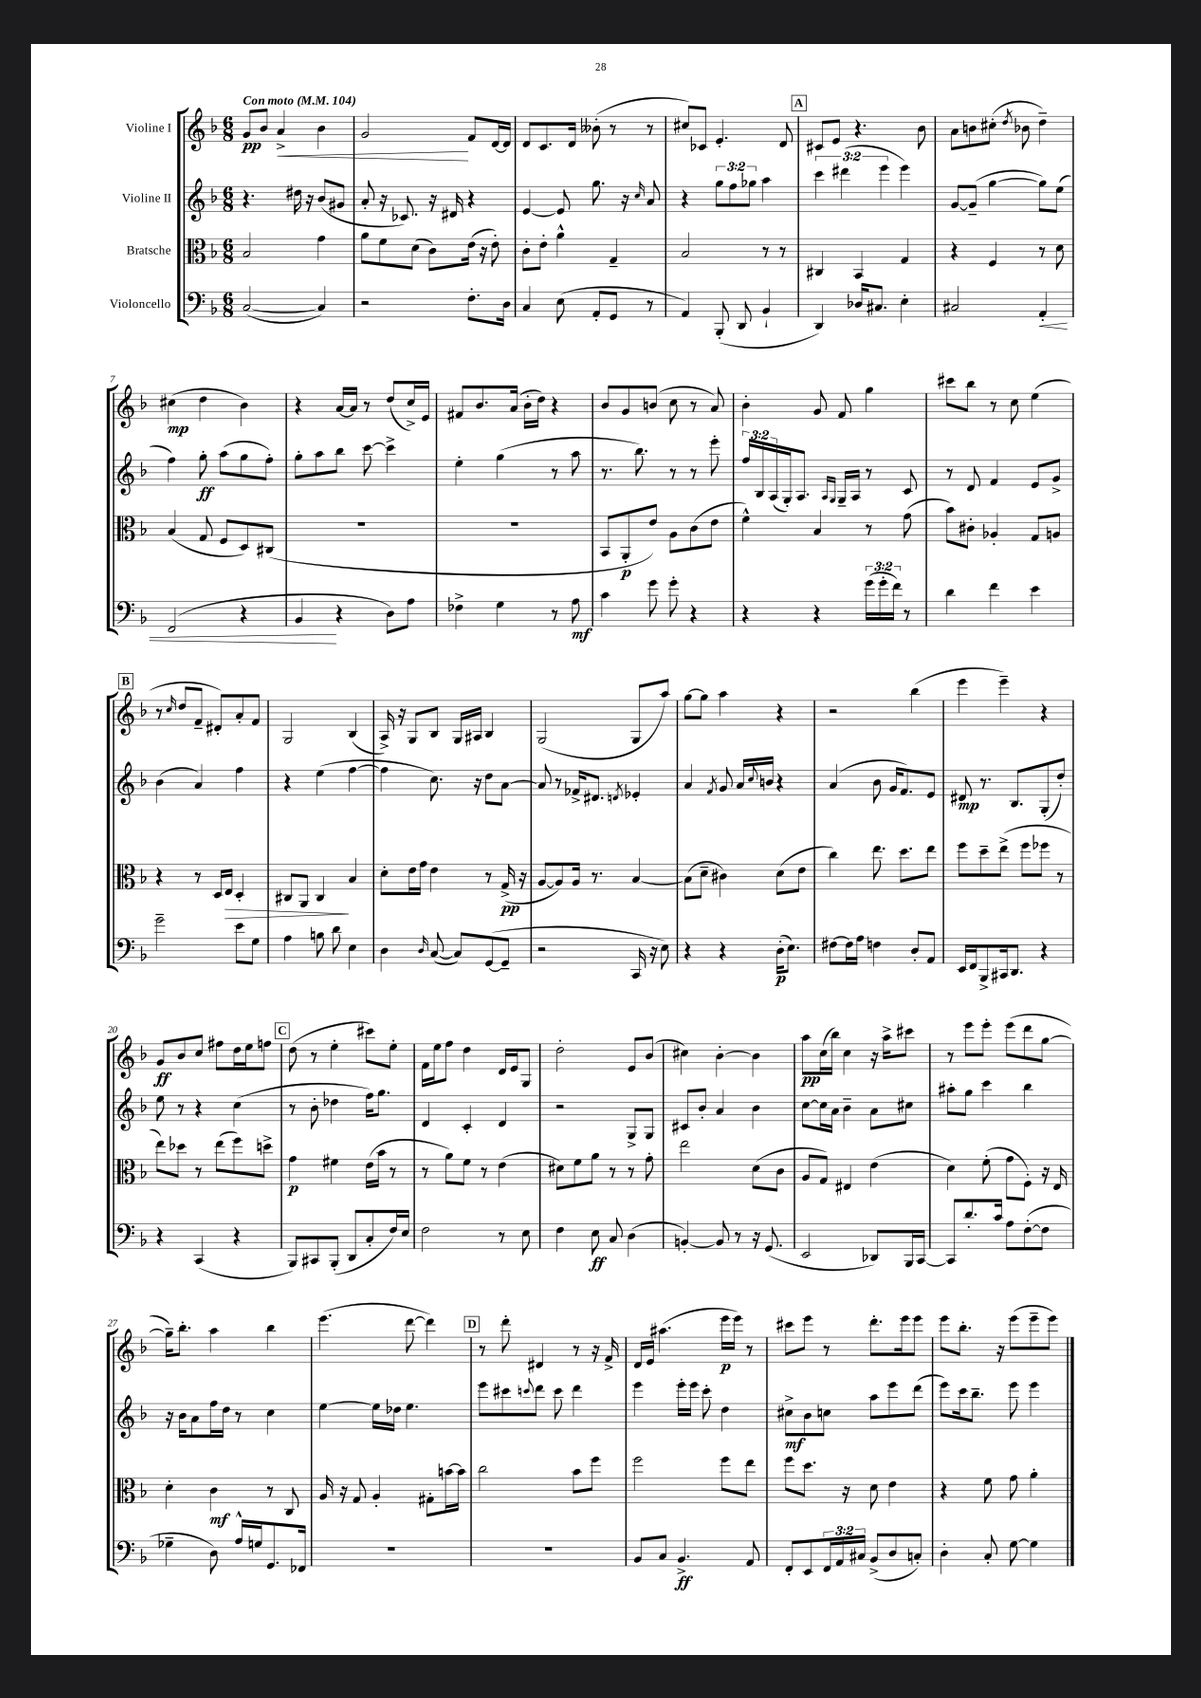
<<
\new StaffGroup <<
\new Staff = "s0" \with { instrumentName = "Violine I" } {
    \clef treble \key f \major \numericTimeSignature \time 6/8 \tempo "Con moto" 4 = 104
    g'8\pp bes'8 a'4->\< bes'4 |
    g'2\! f'8 d'16~ d'16 |
    d'8 c'8. d'16 beses'8-.( r8 r8 |
    cis''8) ces'8 e'4.-. d'8 |
    \mark \markup { \box "A" } cis'8 e'8 r4. bes'8 |
    a'8 b'8 cis''8-.( \acciaccatura { d''8 } bes'8 d''4--) |
    cis''4\mp( d''4 bes'4) |
    r4 a'16~ a'16 r8 d''8( c''16->) e'16 |
    fis'8 bes'8. a'16( bes'16-. d''16) r4 |
    bes'8 g'8 b'8( c''8 r8 a'8) |
    bes'4-. g'8 f'8 g''4 |
    cis'''8 bes''8 r8 c''8 e''4( |
    \mark \markup { \box "B" } r8 \grace { c''16 } d''8 f'8-- dis'8-.) a'8-. f'8 |
    g2 bes4( |
    a16->) r16 g8 bes8 g16 ais16 bes4 |
    g2( g8 a''8) |
    g''8~ g''8 a''4 r4 |
    r2 bes''4( |
    e'''4 e'''4--) r4 |
    g'8\ff bes'8 c''8 fis''8 d''16 e''16 f''8 |
    \mark \markup { \box "C" } d''8( r8 e''4-. cis'''8) e''8-. |
    f'16 e''16 f''8 d''4 d'16 e'16 g8 |
    d''2-. e'8 bes'8( |
    cis''4) bes'4~-. bes'4 |
    a''8\pp c''16( bes''16) c''4 r16 a''16-> cis'''8 |
    r8 e'''8 e'''8-. e'''8( d'''8 g''8~ |
    g''16--) bes''8.-. a''4 bes''4 |
    e'''4.( d'''8~ d'''4) |
    \mark \markup { \box "D" } r8 d'''8-. dis'4 r8 r16 f'16-> |
    d'16 e'16 ais''4.( e'''16\p e'''16) r8 |
    cis'''8 e'''8 r8 d'''8.-. e'''16 e'''8 |
    e'''8 bes''8.-. r16 e'''8( e'''8-- e'''8) \bar "|." |
}
\new Staff = "s1" \with { instrumentName = "Violine II" } {
    \clef treble \key f \major \numericTimeSignature \time 6/8 \override Staff.TupletNumber.text = #tuplet-number::calc-fraction-text
    r4. dis''16 r16 bes'8( gis'8 |
    a'8-. r16 ces'8.) r16 dis'16 r4 |
    e'4~ e'8 g''8. r16 \grace { c''16 } a'8 |
    r4 \tuplet 3/2 { g''8 f''8 ges''8 } a''4 |
    \mark \markup { \box "A" } \tuplet 3/2 { c'''4 dis'''4( e'''4 } e'''4) |
    g'8~ g'8--( g''4~ g''8) e''8( |
    f''4) g''8-.\ff a''8( g''8 f''8-.) |
    g''8-. a''8 bes''8 c'''8~ c'''4-> |
    e''4-. g''4( r8 a''8 |
    r8. bes''8.) r8 r8 e'''8-. |
    \tuplet 3/2 { f''16 bes16 a16( } g16-.) a8. \grace { a16 g16 } g16-- a16 r8 c'8 |
    r8 d'8 f'4 e'8 g'8-> |
    \mark \markup { \box "B" } bes'4( a'4) f''4 |
    r4 e''4( f''4~ |
    f''4 c''8.) r16 d''8 a'8~ |
    a'8 r8 fes'16-> dis'8. \acciaccatura { d'8 } ees'4-. |
    a'4 \acciaccatura { f'8 } g'8 a'16 \appoggiatura { c''8 } b'16 r4 |
    a'4( bes'8 g'16 f'8.) e'8 |
    dis'8\mp r8. bes8. g8-.( d''8-.) |
    e''8 r8 r4 c''4( |
    \mark \markup { \box "C" } r8 bes'8-. des''4 f''16) g''8. |
    d'4 c'4-. d'4 |
    r2 g8-> g8 |
    cis'8 bes'8-. a'4 bes'4 |
    c''8~ c''16 a'16 bes'4-- a'8 cis''8 |
    ais''8-. g''8 c'''4 bes''4 |
    r16 bes'16 a'8 f''16 d''16 r8 c''4 |
    e''4~ e''16 des''16 e''4. |
    \mark \markup { \box "D" } e'''8 cis'''8 \appoggiatura { c'''8 } d'''8 c'''8 d'''4 |
    e'''4 e'''16-. e'''16 c'''8-. d''4 |
    cis''8->\mf bes'8 c''8 a''8 e'''8 d'''8( |
    e'''8) c'''16 bes''8.-- e'''8 e'''4 \bar "|." |
}
\new Staff = "s2" \with { instrumentName = "Bratsche" } {
    \clef alto \key f \major \numericTimeSignature \time 6/8
    bes2 g'4 |
    a'8 f'8 d'8( c'8) e'16( r16 e'8-.) |
    c'8-. e'8-. a'4-^ g4-- |
    bes2 r8 r8 |
    \mark \markup { \box "A" } cis4 bes,4 g4 |
    r4 f4 r8 d'8 |
    bes4( g8 f8 d8) cis8( |
    R2. |
    R2. |
    bes,8 a,8-.\p e'8) a8 c'8( e'8 |
    f'4-^) bes4 r8 g'8( |
    bes'8) cis'8-. aes4-. g8 a8 |
    \mark \markup { \box "B" } r4 r8 d16 e16\> d4-. |
    cis8 a,8 cis4\! bes4 |
    d'8-. e'16 g'16 e'4 r8 g16->\pp( r16 |
    a8~ a8) a16 r8. bes4~ |
    bes8( d'8-- cis'4) d'8( e'8 |
    c''4) e''8. d''8. e''8 |
    f''8 d''8-- e''8->( f''8 fes''8 r8 |
    e''8) des''8 r8 e''8( f''8) d''8-> |
    \mark \markup { \box "C" } g'4\p fis'4 e'16( bes'16 r8 |
    r8 a'8) f'8 r8 e'4( |
    dis'8) f'8 a'8 r8 r8 g'8-. |
    e''2 d'8( c'8 |
    a8 g8) eis4 e'4( |
    d'4) f'8-.( g'8 f8-.) r16 e16 |
    d'4-. c'4\mf r8 c8 |
    a16 r16 g8 a4-. gis8-. b'16~ b'16 |
    \mark \markup { \box "D" } c''2 bes'8 f''8 |
    f''2 f''8 e''8 |
    f''8 d''8. r16 d'8 e'4 |
    r4 f'8 g'8 a'4-. \bar "|." |
}
\new Staff = "s3" \with { instrumentName = "Violoncello" } {
    \clef bass \key f \major \numericTimeSignature \time 6/8 \override Staff.TupletNumber.text = #tuplet-number::calc-fraction-text
    c2~( c4) |
    r2 f8.-. d16 |
    c4 e8( a,8-. g,8 r8 |
    a,4) bes,,8-.( d,8 bes,4-! |
    \mark \markup { \box "A" } d,4) des16 cis8. e4-. |
    cis2 a,4-.\< |
    f,2( r4 |
    bes,4\! r4 d8) a8 |
    fes4-> g4 r8 a8\mf |
    c'4 g'8 g'8-. r4 |
    r4 r4 \tuplet 3/2 { g'16( g'16-. f'16) } r8 |
    d'4 f'4 e'4 |
    \mark \markup { \box "B" } g'2-- e'8 g8 |
    a4 b8 d'8 e4 |
    d4 \grace { d16 } c8~( c8) g,8~( g,8-- |
    r2 c,16 r16 e8) |
    r4 r4 d16-.\p( e8.) |
    fis8~ fis16 a16 f4 d8-. a,8 |
    e,16 f,16 bes,,8-> cis,16 d,8. r4 |
    r4 c,4( r4 |
    \mark \markup { \box "C" } bes,,8) cis,8 bes,,8-.( d,8 c8-. f16) e16 |
    f2 r8 e8 |
    f4 e8\ff c8 d4( |
    b,4~-.) b,8 r8 r16 g,8.( |
    e,2 des,8) bes,,16 c,16~ |
    c,8 d'8.-. c'16 a8 f8~-.( f8 |
    ges4-- d8) a16-^ g16 g,8. fes,16 |
    R2. |
    \mark \markup { \box "D" } R2. |
    bes,8 c8 bes,4.->\ff a,8 |
    f,8-. e,8 \tuplet 3/2 { f,16 a,16 cis16 } bes,8->( d8 c8-.) |
    d4-. c8-. g8~ g4 \bar "|." |
}
>>
>>
